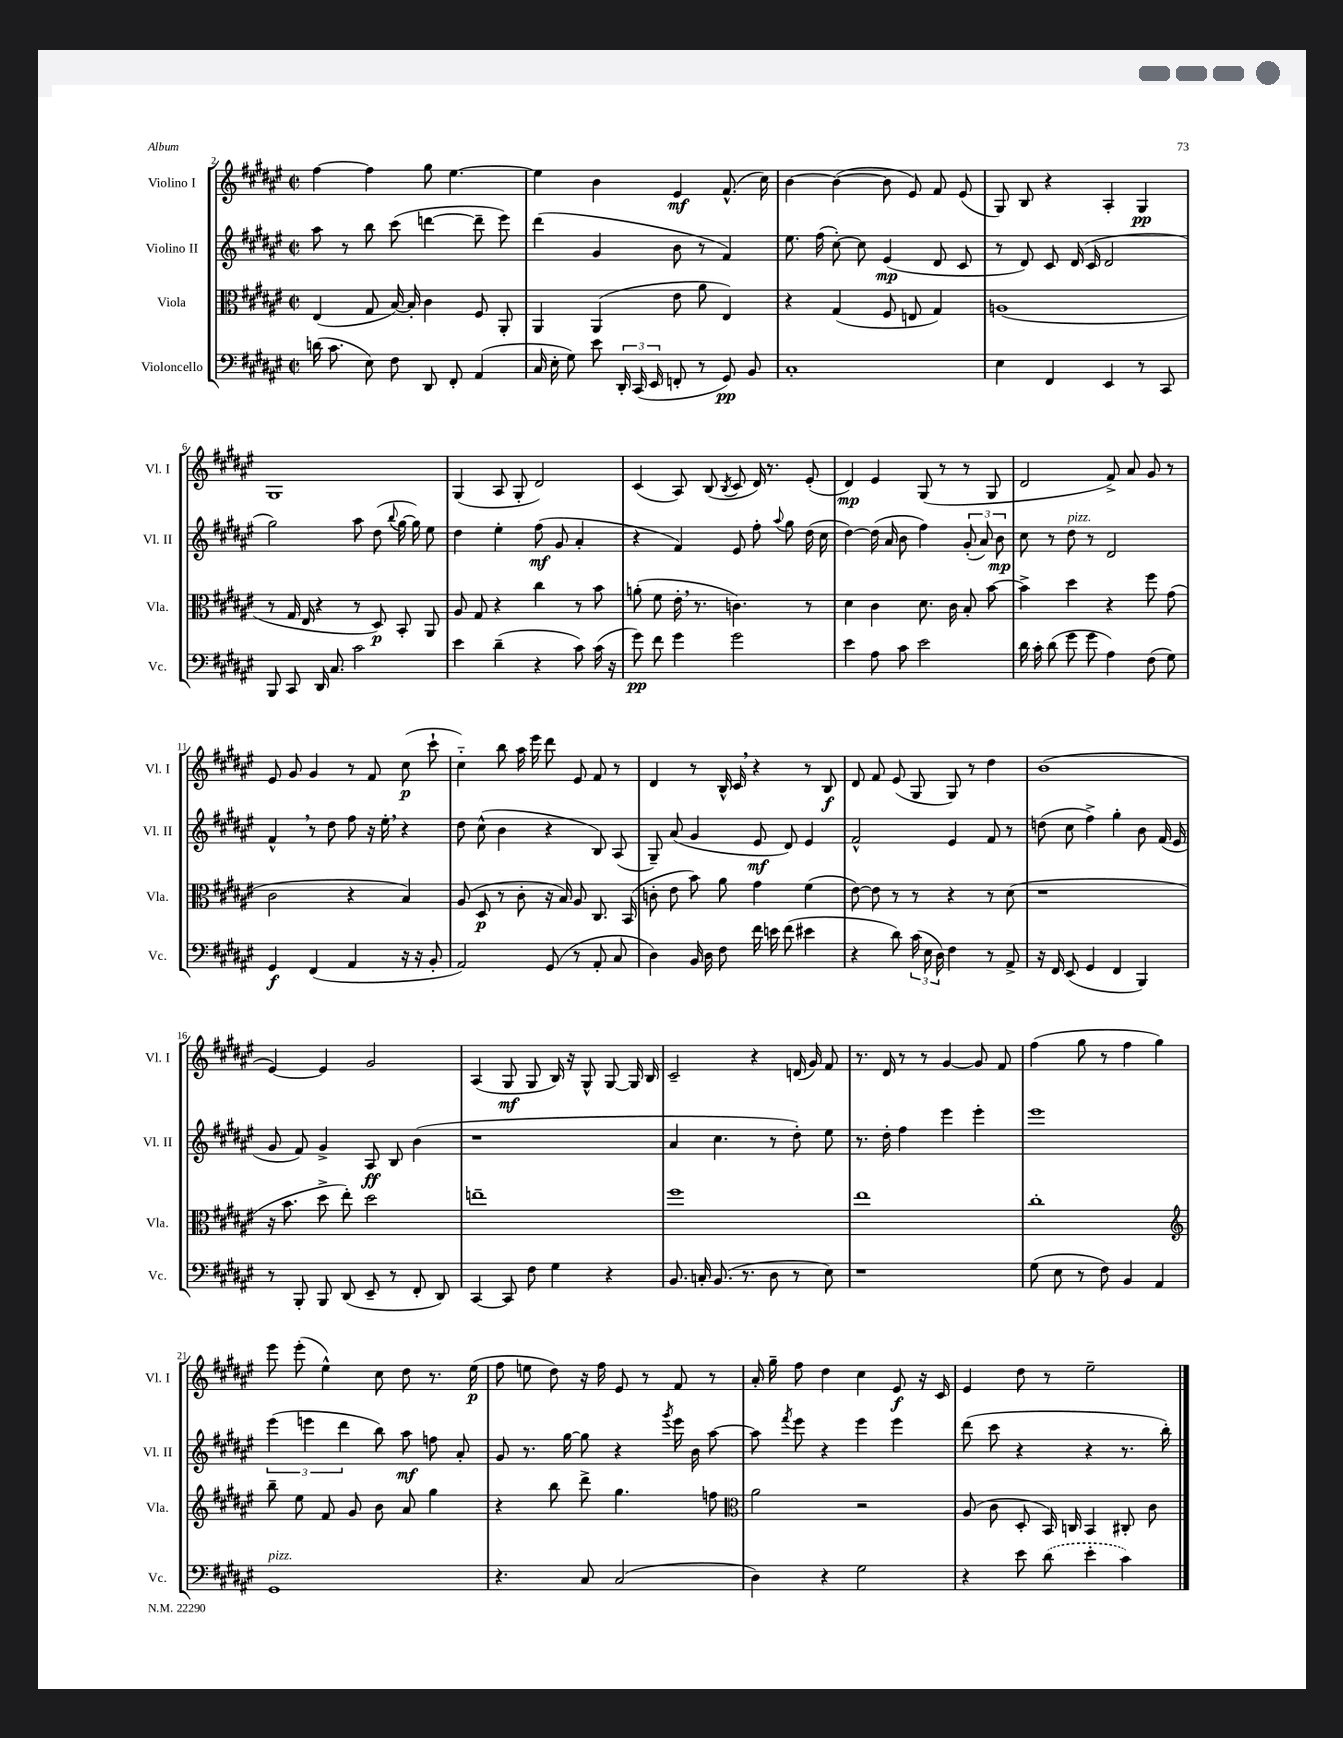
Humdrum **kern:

**kern	**kern	**kern	**kern
*staff4	*staff3	*staff2	*staff1
*clefF4	*clefC3	*clefG2	*clefG2
*k[f#c#g#d#a#e#]	*k[f#c#g#d#a#e#]	*k[f#c#g#d#a#e#]	*k[f#c#g#d#a#e#]
*M2/2	*M2/2	*M2/2	*M2/2
*met(c|)	*met(c|)	*met(c|)	*met(c|)
(16d\	(4E#/	8aa#\	[4ff#\
8.c#\	.	.	.
.	.	8r	.
8E#\)	8G#/	8bb\	4ff#\]
8F#\	[16B/)	(8ccc#\	.
.	16B'/]	.	.
8DD#/	4c#\	[4ddd\	8gg#\
8FF#'/	.	.	[4.ee#\
(4AA#/	8F#/	8ddd~\]	.
.	8AA#'/	8eee#\)	.
=	=	=	=
16C#/	4AA#/	(4ddd#\	4ee#\]
16E#'\	.	.	.
8G#\)	.	.	.
8e#\	(4AA#/	4g#/	4b\
24DD#'/	.	.	.
(24CC#/	.	.	.
24EE#/	.	.	.
8FF'/	8e#\	8b\	4e#/
8r	8a#\	8r	.
8GG#/)	4E#/)	4f#/)	(8.f#^^/
8BB/	.	.	.
.	.	.	16cc#\)
=	=	=	=
1C#'	4r	8.ee#\	[4b\
.	.	(16ff#\	.
.	(4G#/	[8cc#'\)	(4b\_
.	.	8cc#\]	.
.	8F#/	(4e#/	8b\]
.	8E/	.	8e#/)
.	4G#/)	8d#/	8f#/
.	.	8c#/	(8e#/
=	=	=	=
4E#\	(1A	8r	8G#/)
.	.	8d#/)	8B/
4FF#/	.	8c#/	4r
.	.	(16d#/	.
.	.	16c#/	.
4EE#/	.	2d#/	4A#'/
8r	.	.	4G#/
8CC#/	.	.	.
=	=	=	=
8BBB/	8r	2gg#\)	1G#
8CC#/	16G#/	.	.
.	16E#/	.	.
16DD#/	4r	.	.
8.C#/	.	.	.
2c#\	8r	8aa#\	.
.	8D#/)	(8dd#\	.
.	.	8qqbb/	.
.	8BB'/	[16gg#\	.
.	.	16gg#\])	.
.	8AA#/	8ee#\	.
=	=	=	=
4e#\	8A#/	4dd#\	(4G#/
.	8G#/	.	.
(4d#~\	4r	4ee#'\	8A#/
.	.	.	8G#'/
4r	4cc#\	(8ff#\	2d#/)
.	.	8g#/	.
8c#\)	8r	4a#'/	.
(16c#\	8b\	.	.
16r	.	.	.
=	=	=	=
8g#\)	(8a'\	4r	(4c#/
8f#\	8f#\	.	.
4g#\	16e#'\	4f#/)	8A#/)
.	8.r	.	.
.	.	.	(8B/
.	.	.	8qB/
2g#\	4.c\)	8e#/	8c#/
.	.	8ff#'\	16d#/)
.	.	.	8.r
.	.	8qqaa#/	.
.	.	8gg#\	.
.	8r	(16dd#\	(8e#'/
.	.	16cc#\	.
=	=	=	=
4e#\	4d#\	[4dd#\)	4d#/)
8A#\	4c#\	(16dd#\]	4e#/
.	.	16a#/	.
8c#\	.	8b\	.
2e#\	8.d#\	4ff#\)	(8G#/
.	.	.	8r
.	16c#\	.	.
.	8B'/	(12g#'/	8r
.	.	12a#/)	.
.	[8b\	.	8G#/
.	.	12b\	.
=	=	=	=
16d#\	4b^\]	8cc#\	2d#/
16c#'\	.	.	.
(8d#\	.	8r	.
8g#\	4dd#\	8dd#\	.
8g#\	.	8r	.
4A#\)	4r	2d#/	8f#^/)
.	.	.	8a#/
(8F#\	8ff#\	.	8g#/
8G#\)	(8g#\	.	8r
=	=	=	=
4GG#/	2c#\	4f#^^/	8e#/
.	.	.	8g#/
(4FF#/	.	8r	4g#/
.	.	8dd#\	.
4AA#/	4r	8ff#\	8r
.	.	16r	8f#/
.	.	16ee#'\	.
16r	4B/)	4r	(8cc#\
16r	.	.	.
8BB'/	.	.	8ccc#`\
=	=	=	=
2AA#/)	(8A#/	8dd#\	4cc#'~\)
.	8D#/	(8cc#^^\	.
.	8r	4b\	8bb\
.	8c#'\	.	16aa#\
.	.	.	16eee#\
(8GG#/	16r	4r	8ddd#\
.	16B/)	.	.
8r	8A#/	.	8e#/
8AA#'/	8.C#/	8B/)	8f#/
8C#/	.	(8A#/	8r
.	(16BB/	.	.
=	=	=	=
4D#\)	8c'\	8G#~/)	4d#/
.	8e#\	(8a#/	.
16BB/	8b\)	4g#/	8r
16D#\	.	.	.
8F#\	8a#\	.	16B^^/
.	.	.	16c#/
16f#\	4g#\	8e#/	4r
16e\	.	.	.
(8f#\	.	8d#/)	.
4e#\	(4f#\	4e#/	8r
.	.	.	8B/
=	=	=	=
4r	[8e#\)	2f#^^/	8d#/
.	8e#\]	.	8f#/
8d#\)	8r	.	(8e#/
(24c#\	8r	.	8G#/
24E#\	.	.	.
24D#\)	.	.	.
4F#\	4r	4e#/	8G#/)
.	.	.	8r
8r	8r	8f#/	4dd#\
8AA#^/	(8d#\	8r	.
=	=	=	=
16r	1r	(8dd\	(1b
16FF#/	.	.	.
(8EE#/	.	8cc#\	.
4GG#/	.	4ff#^\)	.
4FF#/	.	4gg#'\	.
4BBB/)	.	8b\	.
.	.	(16f#/	.
.	.	16e#/	.
=	=	=	=
8r	16r	8g#/	[4e#/)
.	8.b\	.	.
8BBB'/	.	8f#/)	.
8BBB/	8dd#^\	4g#^/	4e#/]
(8DD#/	8ee#'\)	.	.
8EE#~/	2dd#\	8A#/	2g#/
8r	.	8B/	.
8FF#'/	.	(4b\	.
8DD#/)	.	.	.
=	=	=	=
[4CC#/	1ee~	1r	(4A#/
8CC#/]	.	.	8G#/
8F#\	.	.	8G#/
4G#\	.	.	16B/)
.	.	.	16r
.	.	.	8G#^^/
4r	.	.	[8G#/
.	.	.	16G#/]
.	.	.	16B/
=	=	=	=
8.BB/	1ff#	4a#/	2c#~/
16C'/	.	.	.
(8.BB/	.	4.cc#\	.
8.r	.	.	.
.	.	.	4r
8D#\	.	8r	.
8r	.	8dd#'\)	(16d/
.	.	.	16g#/)
8E#\)	.	8ee#\	8f#/
=	=	=	=
1r	1ee#	8.r	8.r
.	.	16dd#'\	16d#/
.	.	4ff#\	8r
.	.	.	8r
.	.	4eee#\	[4g#/
.	.	4eee#'\	8g#/]
.	.	.	8f#/
=	=	=	=
(8G#\	1cc#'	1eee#	(4ff#\
8E#\	.	.	.
8r	.	.	8gg#\
8F#\)	.	.	8r
4BB/	.	.	4ff#\
4AA#/	.	.	4gg#\)
=	=	=	=
*	*clefG2	*	*
1GG#	8bb~\	(6eee#\	8eee#\
.	8ee#\	.	(8eee#'\
.	.	6eee\	.
.	8f#/	.	4ee#^^\)
.	.	6ddd#\	.
.	8g#/	.	.
.	8b\	8bb\)	8cc#\
.	8a#/	8aa#\	8dd#\
.	4gg#\	8ff\	8.r
.	.	8a#'/	.
.	.	.	(16ee#\
=	=	=	=
4.r	4r	8g#/	8ff#\
.	.	8.r	8ee\
.	8bb\	.	8dd#\)
.	.	[16gg#\	.
8C#/	8ddd#^\	8gg#\]	16r
.	.	.	16ff#\
(2C#/	4.gg#\	4r	8e#/
.	.	.	8r
.	.	8qggg#/	.
.	.	16eee#\	8f#/
.	.	16b\	.
.	8ff\	[8aa#\	8r
=	=	=	=
*	*clefC3	*	*
4D#\)	2a#\	8aa#\]	16a#'/
.	.	.	16gg#~\
.	.	8qfff#/	.
.	.	8eee#\	8ff#\
4r	.	4r	4dd#\
2G#\	2r	4eee#\	4cc#\
.	.	4eee#\	8e#/
.	.	.	16r
.	.	.	16c#/
=	=	=	=
4r	(8A#/	(8ddd#\	4e#/
.	8c#\	8ccc#\	.
8e#\	8D#'/	4r	8dd#\
(8d#\	16BB/)	.	8r
.	16C/	.	.
4e#'\	4BB/	4r	2ee#~\
4c#\)	8C#'/	8.r	.
.	8c#\	.	.
.	.	16bb'\)	.
==	==	==	==
*-	*-	*-	*-
